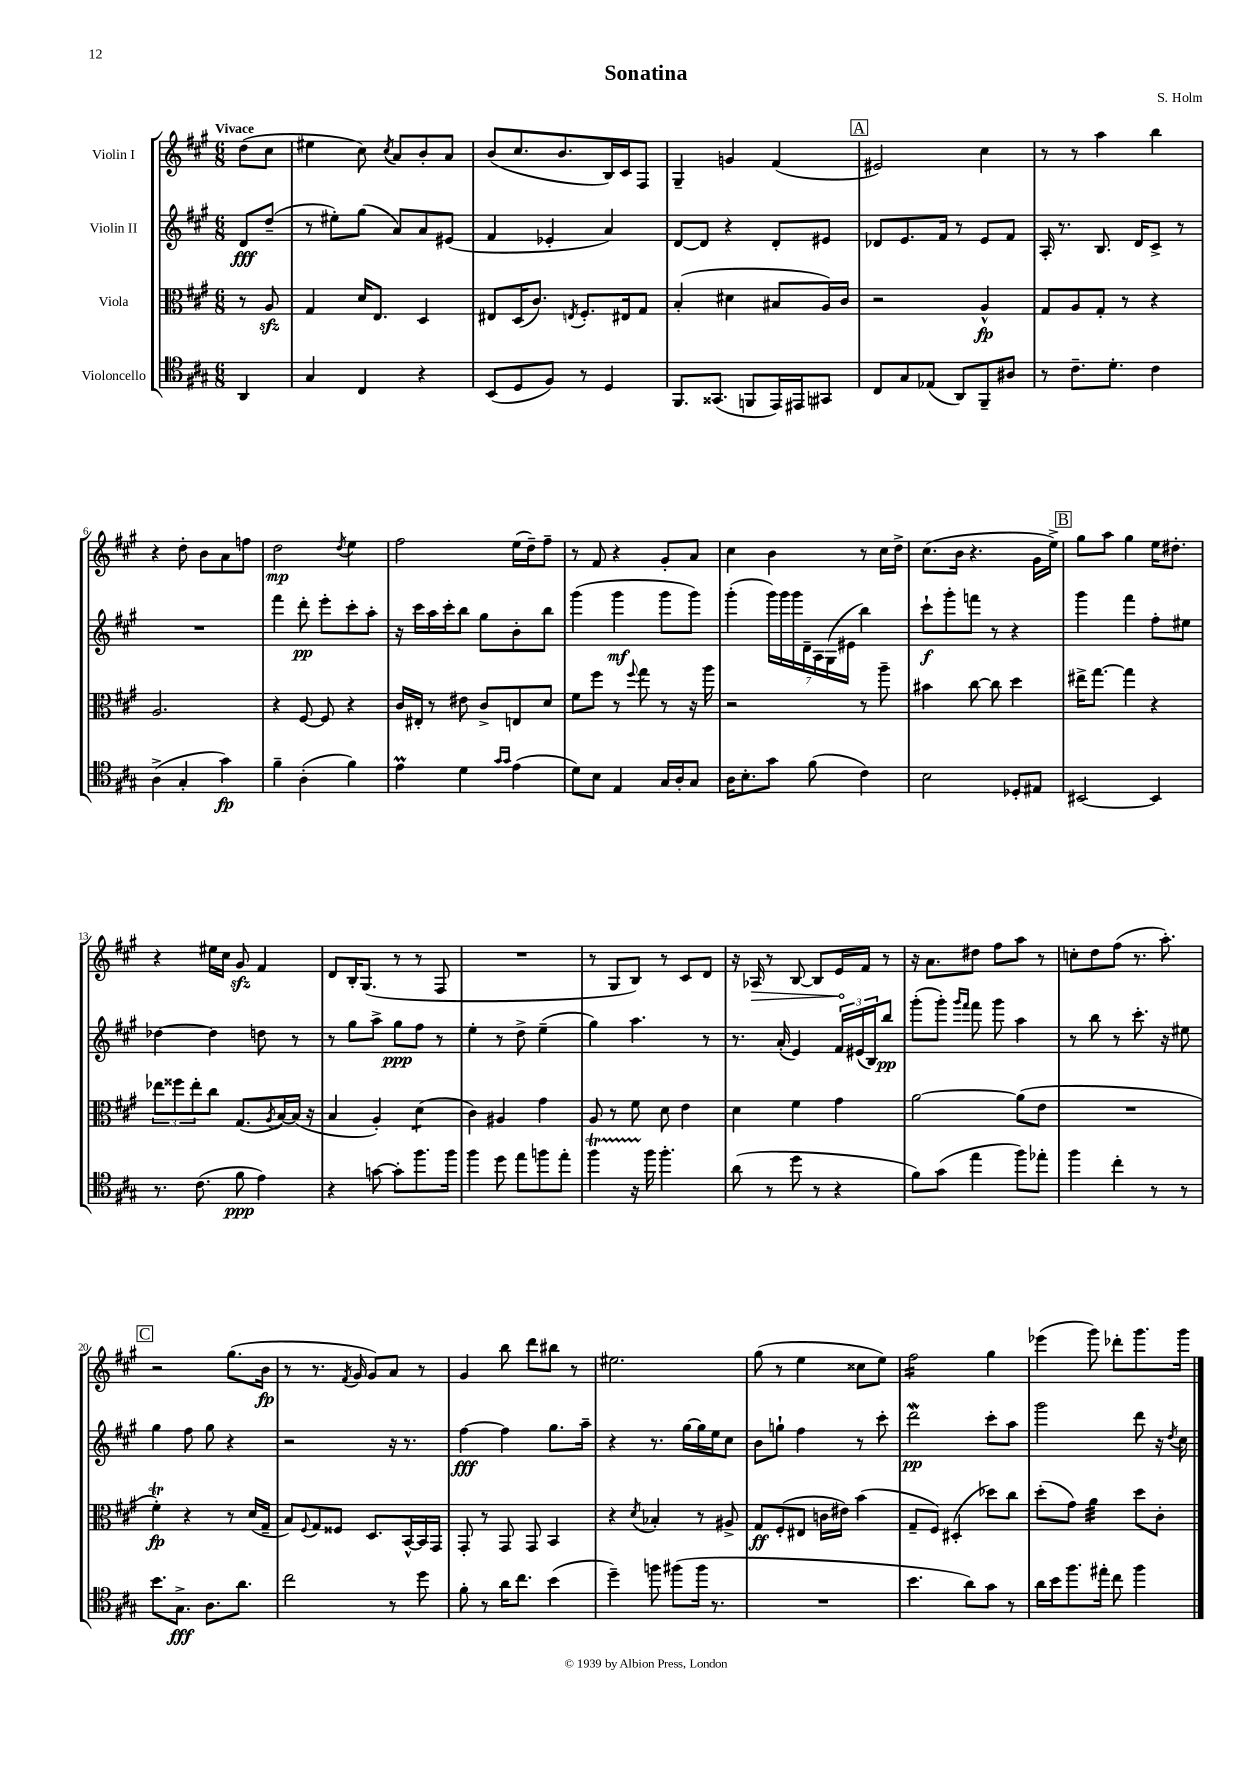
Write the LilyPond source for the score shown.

\header { title = "Sonatina" composer = "S. Holm" }
<<
\new StaffGroup <<
\new Staff = "s0" \with { instrumentName = "Violin I" } {
    \clef treble \key a \major \numericTimeSignature \time 6/8 \partial 4 \tempo "Vivace"
    d''8( cis''8 |
    eis''4 cis''8) \acciaccatura { cis''8 } a'8 b'8-. a'8 |
    b'8( cis''8. b'8. b16) cis'16 fis8 |
    gis4-- g'4 fis'4( |
    \mark \markup { \box "A" } eis'2) cis''4 |
    r8 r8 a''4 b''4 |
    r4 d''8-. b'8 a'8 f''8 |
    d''2\mp \acciaccatura { d''8 } e''4 |
    fis''2 e''16( d''16--) fis''8-- |
    r8 fis'8 r4 gis'8-. a'8 |
    cis''4 b'4 r8 cis''16 d''16-> |
    cis''8.( b'16 r4. gis'16 e''16->) |
    \mark \markup { \box "B" } gis''8 a''8 gis''4 e''16 dis''8.-. |
    r4 eis''16 cis''16 gis'8\sfz fis'4 |
    d'8 b16-. gis8.( r8 r8 fis8 |
    R2. |
    r8 gis8 b8) r8 cis'8 d'8 |
    r16 \once \override Hairpin.circled-tip = ##t aes16\> r8 b8~ b8 e'16\! fis'16 r8 |
    r16 a'8. dis''8 fis''8 a''8 r8 |
    c''8-. d''8 fis''8( r8. a''8.-.) |
    \mark \markup { \box "C" } r2 gis''8.( b'16\fp |
    r8 r8. \acciaccatura { fis'8 } gis'16 gis'8) a'8 r8 |
    gis'4 b''8 d'''8 bis''8 r8 |
    eis''2. |
    gis''8( r8 e''4 cisis''8 e''8) |
    fis''2:16 gis''4 |
    ees'''4( gis'''8) des'''8-. gis'''8. gis'''16 \bar "|." |
}
\new Staff = "s1" \with { instrumentName = "Violin II" } {
    \clef treble \key a \major \numericTimeSignature \time 6/8 \partial 4
    d'8\fff d''8--( |
    r8 eis''8-.) gis''8( a'8) a'8 eis'8( |
    fis'4 ees'4-. a'4) |
    d'8~ d'8 r4 d'8-. eis'8 |
    \mark \markup { \box "A" } des'8 e'8. fis'16 r8 e'8 fis'8 |
    a16-. r8. b8. d'16 cis'8-> r8 |
    R2. |
    fis'''4 d'''8-.\pp e'''8-. cis'''8-. a''8-. |
    r16 cis'''16 a''16 cis'''16-. b''8 gis''8 b'8-. b''8 |
    gis'''4( gis'''4\mf gis'''8 gis'''8) |
    gis'''4-.( \tuplet 7/4 { gis'''16) gis'''16 gis'''16 d'16-- a16 gis16( eis'16 } b''4) |
    cis'''8-!\f gis'''8-. f'''8 r8 r4 |
    \mark \markup { \box "B" } gis'''4 fis'''4 fis''8-. eis''8 |
    des''4~ des''4 d''8 r8 |
    r8 gis''8 a''8-> gis''8\ppp fis''8 r8 |
    e''4-. r8 d''8-> e''4--( |
    gis''4) a''4. r8 |
    r8. a'16-.( e'4) \tuplet 3/2 { fis'16 eis'16( b16) } b''8\pp |
    gis'''8-.( gis'''8-.) \grace { gis'''16 fis'''16 } fis'''8 gis'''8 a''4 |
    r8 b''8 r8 cis'''8.-. r16 eis''8 |
    \mark \markup { \box "C" } gis''4 fis''8 gis''8 r4 |
    r2 r16 r8. |
    fis''4~\fff fis''4 gis''8. a''16-- |
    r4 r8. gis''16~ gis''16 e''16 cis''8 |
    b'8 g''8-! fis''4 r8 cis'''8-. |
    d'''2\mordent\pp cis'''8-. a''8 |
    gis'''2 d'''8 r16 \acciaccatura { d''8 } cis''16 \bar "|." |
}
\new Staff = "s2" \with { instrumentName = "Viola" } {
    \clef alto \key a \major \numericTimeSignature \time 6/8 \partial 4
    r8 a8\sfz |
    gis4 d'16 e8. d4 |
    eis8 d16( cis'8.) \acciaccatura { e8 } fis8.-. eis16 gis8 |
    b4-.( dis'4 bis8 a16) cis'16 |
    \mark \markup { \box "A" } r2 a4-^\fp |
    gis8 a8 gis8-. r8 r4 |
    a2. |
    r4 fis8~ fis8 r4 |
    cis'16 eis16-. r8 eis'8 cis'8-> e8 d'8 |
    fis'8 fis''8 r8 \appoggiatura { fis''8 } gis''8 r8 r16 a''16 |
    r2 r8 a''8-- |
    bis'4 cis''8~ cis''8 d''4 |
    \mark \markup { \box "B" } eis''16-> gis''8.~ gis''4 r4 |
    \tuplet 3/2 { ees''8 fisis''8 ees''8-. } cis''8 gis8.( \acciaccatura { a8 } b16~) b16( r16 |
    b4 a4-.) d'4:8( |
    cis'4) ais4 gis'4 |
    a8 r8 fis'8 d'8 e'4 |
    d'4 fis'4 gis'4 |
    a'2~ a'8( e'8 |
    R2. |
    \mark \markup { \box "C" } fis'4-.\trill\fp) r4 r8 d'16( gis16-- |
    b8) \appoggiatura { fis8 } gis8 fisis8 d8. b,16~-^ b,16 gis,16 |
    gis,8-. r8 gis,8 gis,8 b,4 |
    r4 \acciaccatura { d'8 } bes4-. r8 ais8-> |
    gis8\ff fis8-.( eis8 c'16 eis'16) b'4( |
    gis8-- fis8) dis4-.( des''8) cis''8 |
    d''8-.( gis'8) a'4:32 d''8 cis'8-. \bar "|." |
}
\new Staff = "s3" \with { instrumentName = "Violoncello" } {
    \clef tenor \key a \major \numericTimeSignature \time 6/8 \partial 4
    a,4 |
    gis4 cis4 r4 |
    b,8( d8 fis8) r8 d4 |
    fis,8. gisis,8.( f,8 e,16) eis,16 gis,8 |
    \mark \markup { \box "A" } cis8 gis8 ees8( a,8) fis,8-- ais8 |
    r8 cis'8.-- d'8.-. cis'4 |
    a4->( gis4-. gis'4\fp) |
    fis'4-- a4-.( fis'4) |
    e'4\prall d'4 \grace { gis'16 gis'16 } e'4( |
    d'8) b8 e4 gis16 a16-. gis8 |
    a16 b8.-. gis'8 fis'8( cis'4) |
    b2 des8-. eis8 |
    \mark \markup { \box "B" } bis,2~ bis,4 |
    r8. cis'8.( fis'8\ppp e'4) |
    r4 g'8~ g'8-. fis''8. fis''16 |
    fis''4 d''8 e''8 f''8 e''8-. |
    fis''4\startTrillSpan r16 fis''16\stopTrillSpan fis''4.-. |
    a'8( r8 d''8 r8 r4 |
    fis'8) gis'8( e''4 fis''8) ees''8-. |
    fis''4 cis''4-. r8 r8 |
    \mark \markup { \box "C" } b'8. gis8.->\fff a8. a'8. |
    cis''2 r8 d''8 |
    fis'8-. r8 a'16 cis''8. b'4( |
    d''4--) f''8 fis''8( fis''16 r8. |
    R2. |
    b'4. a'8) gis'8 r8 |
    a'16 b'16 fis''8. eis''16-. cis''8 fis''4 \bar "|." |
}
>>
>>
